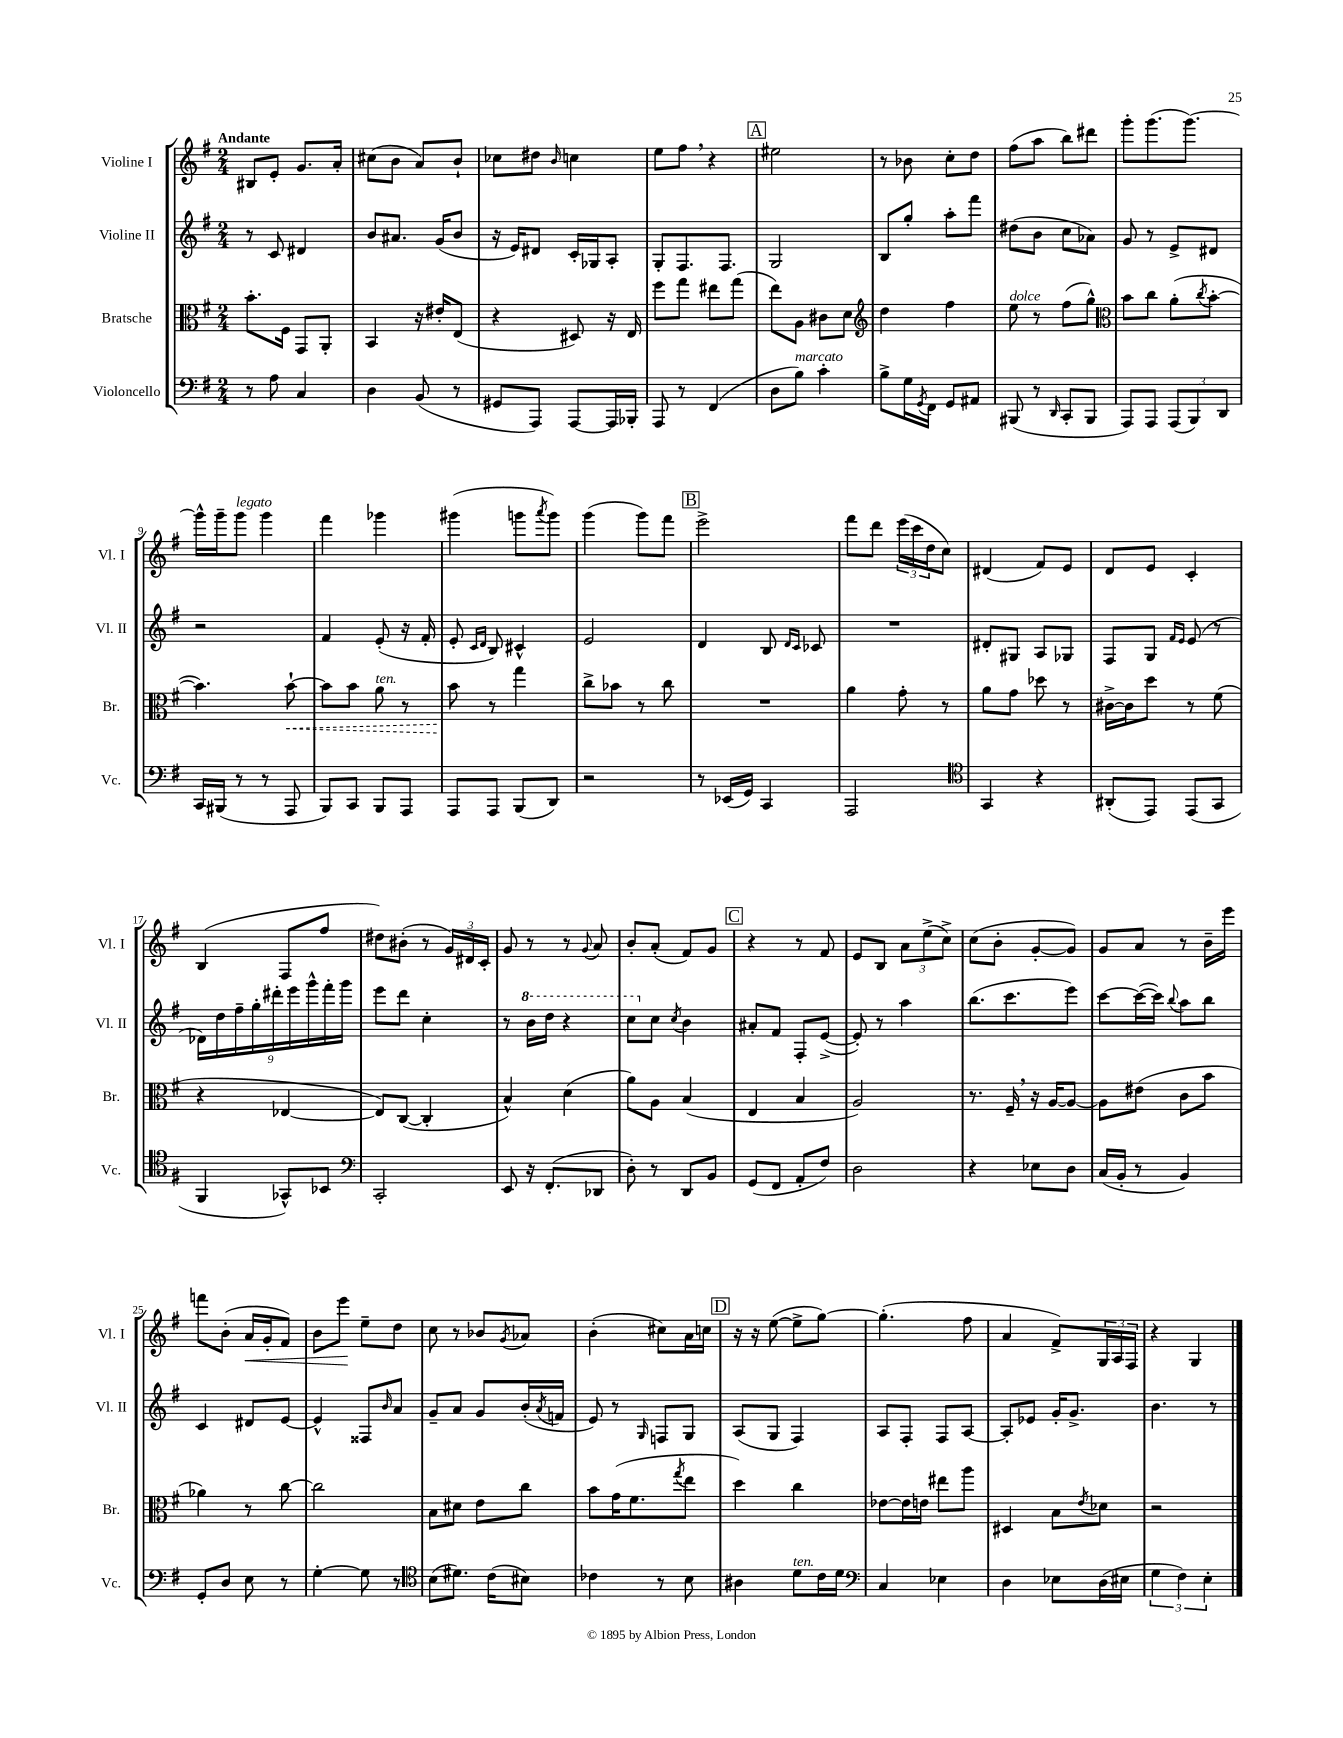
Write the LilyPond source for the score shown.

<<
\new StaffGroup <<
\new Staff = "s0" \with { instrumentName = "Violine I" shortInstrumentName = "Vl. I" } {
    \clef treble \key g \major \numericTimeSignature \time 2/4 \tempo "Andante"
    bis8 e'8-. g'8. a'16-. |
    cis''8( b'8 a'8) b'8-! |
    ces''8 dis''8 \grace { b'16 } c''4 |
    e''8 fis''8 \breathe r4 |
    \mark \markup { \box "A" } eis''2 |
    r8 bes'8 c''8-. d''8 |
    fis''8( a''8 b''8) dis'''8 |
    g'''8-. g'''8.( g'''8.~) |
    g'''16-^ g'''16-- g'''8^\markup { \italic "legato" } g'''4 |
    fis'''4 ges'''4 |
    gis'''4( g'''8 \acciaccatura { a'''8 } g'''8) |
    g'''4( g'''8) fis'''8 |
    \mark \markup { \box "B" } e'''2-> |
    fis'''8 d'''8 \tuplet 3/2 { e'''16( c'''16 d''16 } c''8) |
    dis'4( fis'8) e'8 |
    d'8 e'8 c'4-. |
    b4( fis8 fis''8 |
    dis''8) bis'8-.( r8 \tuplet 3/2 { g'16) dis'16 c'16-. } |
    g'8 r8 r8 \appoggiatura { g'8 } a'8 |
    b'8-. a'8-.( fis'8) g'8 |
    \mark \markup { \box "C" } r4 r8 fis'8 |
    e'8 b8 \tuplet 3/2 { a'8 e''8->( c''8->) } |
    c''8( b'8-. g'8~-. g'8) |
    g'8 a'8 r8 b'16-- e'''16 |
    f'''8 b'8-.( a'16\< g'16-. fis'8) |
    b'8 e'''8\! e''8-- d''8 |
    c''8 r8 bes'8 \acciaccatura { g'8 } aes'8 |
    b'4-.( cis''8) a'16 c''16 |
    \mark \markup { \box "D" } r16 r16 e''8~( e''8-> g''8~) |
    g''4.-.( fis''8 |
    a'4 fis'8->) \tuplet 3/2 { g16 a16 fis16 } |
    r4 g4 \bar "|." |
}
\new Staff = "s1" \with { instrumentName = "Violine II" shortInstrumentName = "Vl. II" } {
    \clef treble \key g \major \numericTimeSignature \time 2/4
    r8 c'8 dis'4 |
    b'8 ais'8. g'16( b'8 |
    r16 e'16) dis'8 c'16-. ges16 a8-. |
    g8-. fis8. fis8. |
    \mark \markup { \box "A" } g2 |
    b8 g''8-. a''8-. fis'''8 |
    dis''8( b'8 c''8 aes'8) |
    g'8 r8 e'8-> dis'8 |
    r2 |
    fis'4 e'8-.( r16 fis'16-. |
    e'8-. \grace { c'16 d'16 } b8) cis'4-^ |
    e'2 |
    \mark \markup { \box "B" } d'4 b8 \grace { d'16 c'16 } ces'8 |
    R2 |
    dis'8-. gis8 a8 ges8 |
    fis8 g8 \grace { fis'16 e'16 } e'8( r8 |
    \tuplet 9/8 { des'16) d''16 fis''16-- g''16-. dis'''16-. e'''16 g'''16-^ fis'''16-. g'''16 } |
    e'''8 d'''8 c''4-. |
    r8 \ottava #1 b''16 d'''16 r4 |
    c'''8 \ottava #0 c''8 \acciaccatura { c''8 } b'4 |
    \mark \markup { \box "C" } ais'8-. fis'8 fis8-. e'8~->( |
    e'8-.) r8 a''4 |
    b''8.( c'''8. e'''8) |
    c'''8~ c'''16~( c'''16) \appoggiatura { b''8 } a''8 b''8 |
    c'4 dis'8 e'8~ |
    e'4-^ fisis8 \grace { b'16 } a'8 |
    g'8-- a'8 g'8 b'16-.( \acciaccatura { a'8 } f'16 |
    e'8) r8 \grace { g16 } f8 g8 |
    \mark \markup { \box "D" } a8( g8 fis4) |
    a8 fis8-. fis8 a8~ |
    a8-. ees'8 g'16-. g'8.-> |
    b'4. r8 \bar "|." |
}
\new Staff = "s2" \with { instrumentName = "Bratsche" shortInstrumentName = "Br." } {
    \clef alto \key g \major \numericTimeSignature \time 2/4
    b'8.-. fis16 g,8 a,8-. |
    b,4 r16 eis'16-. e8( |
    r4 dis8) r16 e16 |
    fis''8 g''8 eis''8 g''8( |
    \mark \markup { \box "A" } e''8) a8 cis'8 d'8 |
    \clef treble d''4 fis''4 |
    e''8^\markup { \italic "dolce" } r8 fis''8( g''8-^) |
    \clef alto b'8 c''8 a'8-.( \acciaccatura { c''8 } b'8~-. |
    b'4.) \once \override Hairpin.style = #'dashed-line b'8~-!\< |
    b'8 b'8 a'8^\markup { \italic "ten." } r8 |
    b'8\! r8 g''4 |
    c''8-> bes'8 r8 c''8 |
    \mark \markup { \box "B" } R2 |
    a'4 g'8-. r8 |
    a'8 g'8 des''8 r8 |
    cis'16~-> cis'16 d''8 r8 fis'8( |
    r4 ees4~ |
    ees8) c8~( c4-. |
    b4-^) d'4( |
    a'8) a8 b4( |
    \mark \markup { \box "C" } e4 b4 |
    a2) |
    r8. fis16-- \breathe r16 a16~ a8~ |
    a8 eis'8( c'8 b'8 |
    aes'4) r8 c''8~ |
    c''2 |
    b8 dis'8 e'8 c''8 |
    b'8 g'16( fis'8. \acciaccatura { g''8 } e''8 |
    \mark \markup { \box "D" } d''4) c''4 |
    ees'8~ ees'16 e'16 eis''8 a''8 |
    dis4 b8 \acciaccatura { e'8 } des'8 |
    r2 \bar "|." |
}
\new Staff = "s3" \with { instrumentName = "Violoncello" shortInstrumentName = "Vc." } {
    \clef bass \key g \major \numericTimeSignature \time 2/4
    r8 a8 c4 |
    d4 b,8( r8 |
    gis,8 a,,8) a,,8~ a,,16 bes,,16-. |
    a,,8 r8 fis,4( |
    \mark \markup { \box "A" } d8 b8^\markup { \italic "marcato" }) c'4-. |
    b8-> g16 \acciaccatura { g,8 } fis,16 g,8 ais,8 |
    bis,,8( r8 \grace { d,16 } c,8-. bis,,8 |
    a,,8) a,,8 \tuplet 3/2 { a,,8( b,,8) d,8 } |
    c,16 bis,,16( r8 r8 a,,8 |
    b,,8) c,8 b,,8 a,,8 |
    a,,8 a,,8 b,,8( d,8) |
    r2 |
    \mark \markup { \box "B" } r8 ees,16( g,16) c,4 |
    a,,2 |
    \clef tenor g,4 r4 |
    ais,8-.( e,8) e,8( g,8 |
    fis,4 ges,8-^) bes,8 |
    \clef bass c,2-. |
    e,8 r16 fis,8.-.( des,8 |
    d8-.) r8 d,8 b,8 |
    \mark \markup { \box "C" } g,8( fis,8 a,8-. fis8) |
    d2 |
    r4 ees8 d8 |
    c16( b,16-. r8 b,4) |
    g,8-. d8 e8 r8 |
    g4~-. g8 r8 |
    \clef tenor b8( dis'8.) c'16( bis8) |
    ces'4 r8 b8 |
    \mark \markup { \box "D" } ais4 d'8^\markup { \italic "ten." } c'16 d'16 |
    \clef bass c4 ees4 |
    d4 ees8 d16( eis16 |
    \tuplet 3/2 { g4 fis4) e4-. } \bar "|." |
}
>>
>>
